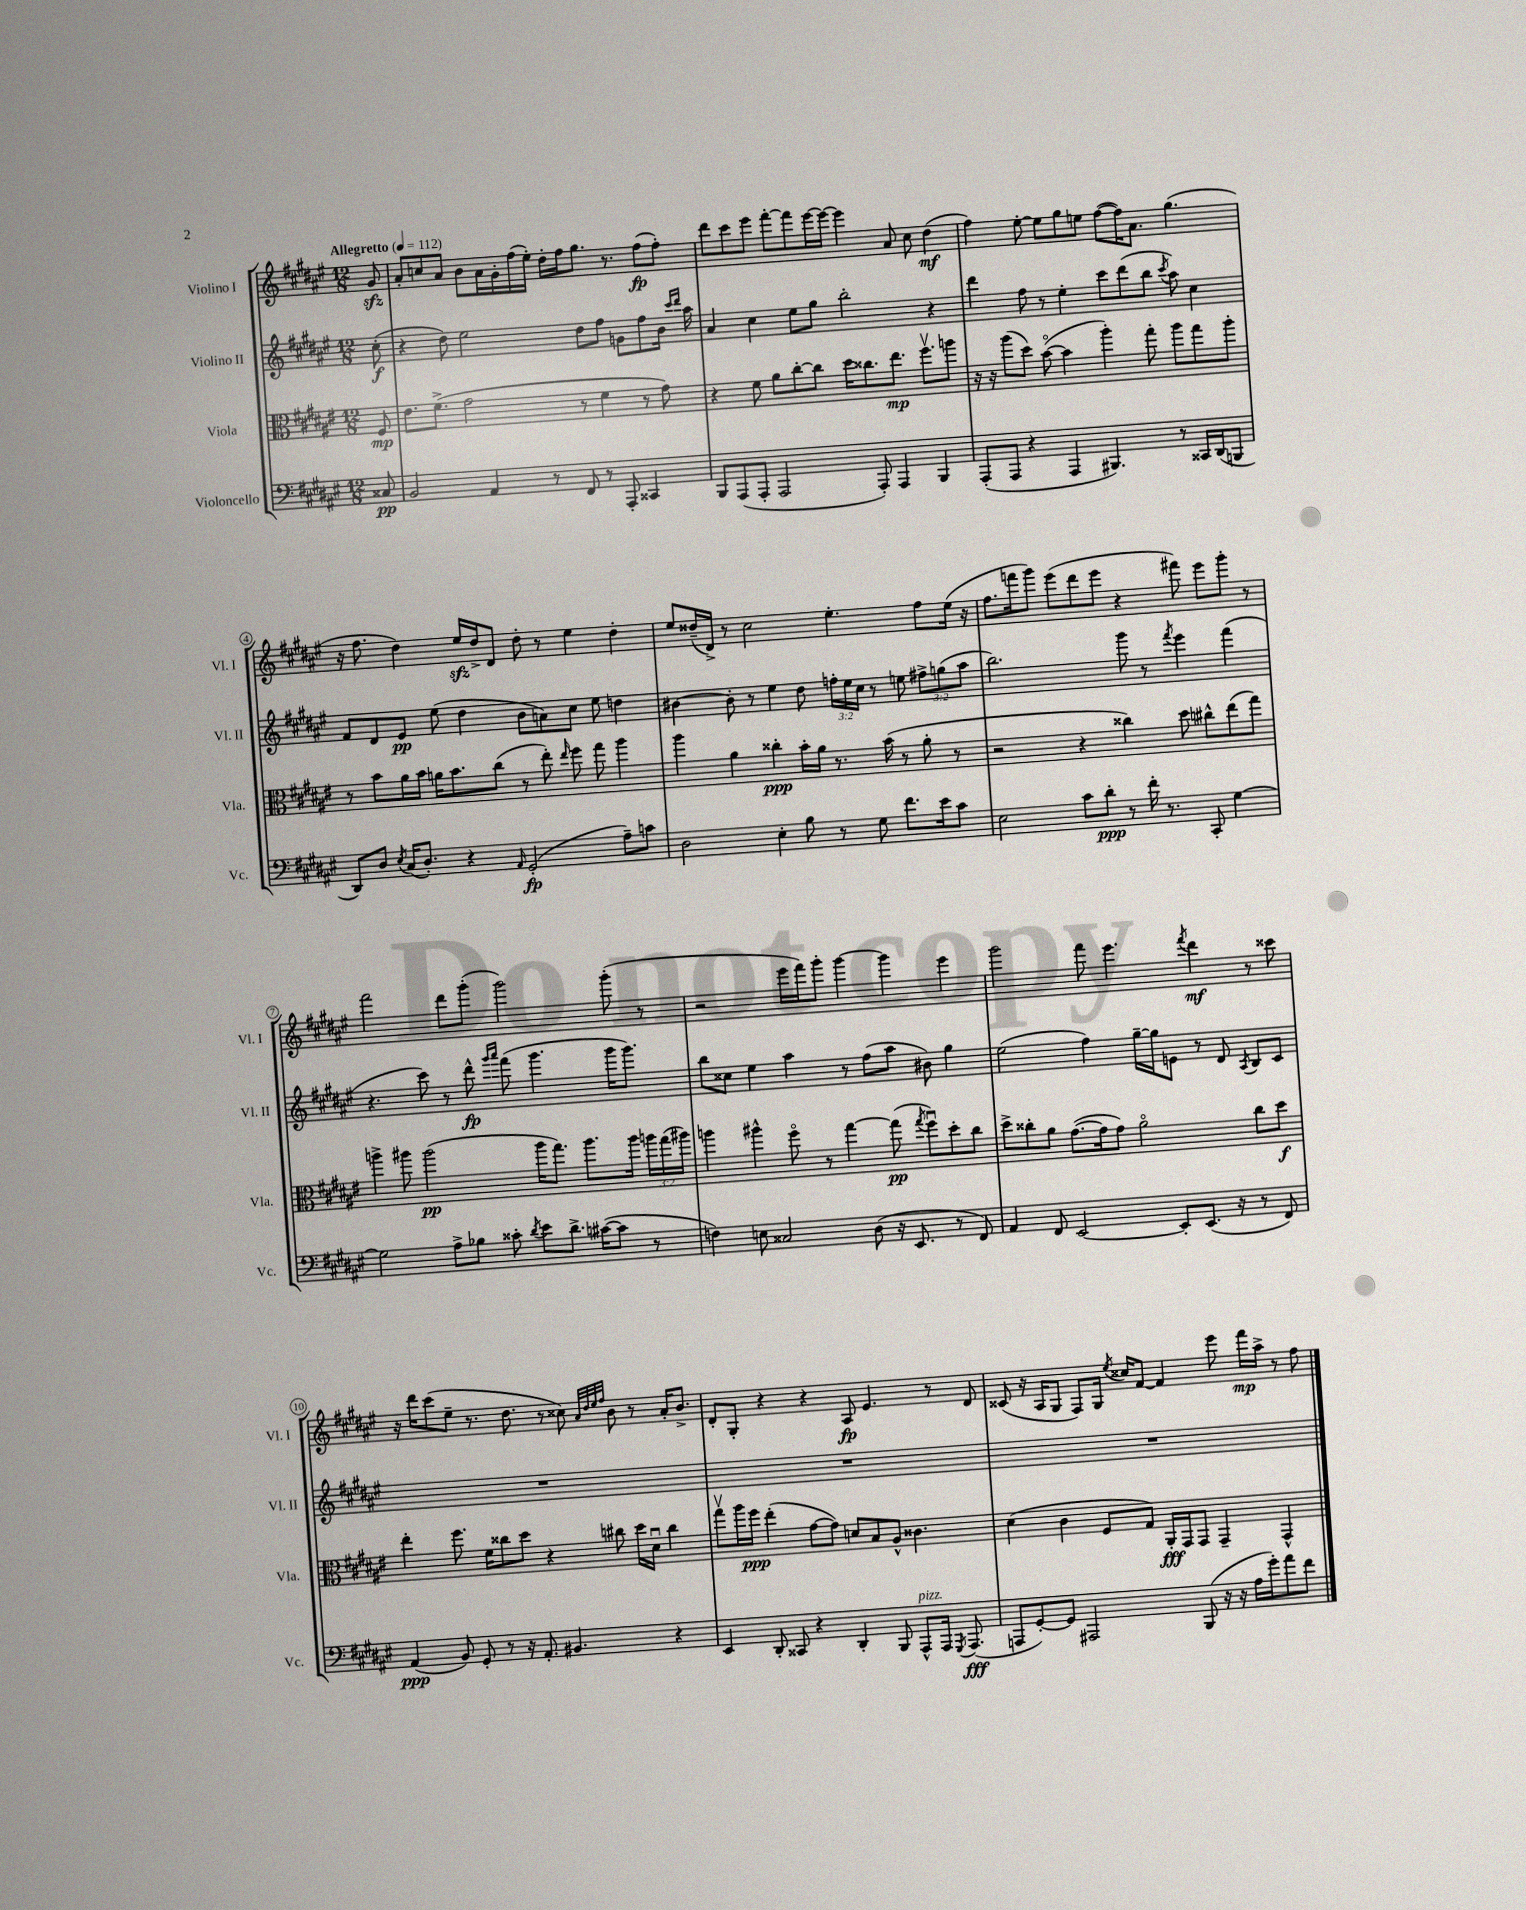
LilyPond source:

<<
\new StaffGroup <<
\new Staff = "s0" \with { instrumentName = "Violino I" shortInstrumentName = "Vl. I" } {
    \clef treble \key fis \major \numericTimeSignature \time 12/8 \partial 8 \tempo "Allegretto" 4 = 112
    \autoBeamOff gis'8\sfz |
    ais'8[-. c''8 ais'8] b'8[ ais'16 gis'16-. fis''16( eis''16]-.) dis''16[-. fis''16 gis''8.] r8. fis''8[\fp( fis''8]-.) |
    dis'''8[ cis'''8 eis'''8] fis'''8[~-. fis'''8 eis'''16~ eis'''16]~ eis'''4 ais'8 cis''8 dis''4\mf( |
    fis''4) eis''8~-. eis''8[ gis''8 e''8] fis''8[~( fis''16) ais'8.] gis''4.( |
    r16 fis''8. dis''4) eis''16[\sfz dis''16-> dis'8] dis''8-. r8 eis''4 dis''4-. |
    eis''8[ disis''16--( dis'16]->) r8 cis''2 eis''4.-. fis''8[ eis''16]( r16 |
    fis''8.[ f'''16 gis'''8]) eis'''8[( dis'''8 eis'''8] r4 fis'''8) eis'''8[ gis'''8]-. r8 |
    fis'''2 dis'''8[ gis'''8]-.( gis'''2) gis'''8-.( r8 |
    r2 eis'''16[ fis'''16) gis'''8]-. gis'''4~ gis'''4 eis'''4 |
    gis'''2 fis'''8 eis'''4. \acciaccatura { fis'''8 } dis'''4\mf r8 cisis'''8 |
    r16 dis'''16[ cis'''8( eis''8]-- r8. dis''8. r8 cisis''8) \grace { ais'32[ dis''32 eis''32 fis''32] } b'8 r8 ais'16[-. b'8.]-> |
    dis'8[-. gis8]-. r4 r4 ais8\fp eis'4. r8 dis'8 |
    cisis'8( r16 ais16[ gis8] fis8[) gis16] \acciaccatura { eis''8 } cisis''16[ fis'8]~ fis'4 eis'''8 fis'''16[\mp ais''16]-> r8 fis''8 \bar "|." |
}
\new Staff = "s1" \with { instrumentName = "Violino II" shortInstrumentName = "Vl. II" } {
    \clef treble \key fis \major \numericTimeSignature \time 12/8 \override Staff.TupletNumber.text = #tuplet-number::calc-fraction-text \partial 8
    \autoBeamOff cis''8-.\f( |
    r4 dis''8) eis''2 dis''8[ fis''8] g'8[ fis''8 b'16] \grace { cis'''16[ dis'''16] } ais''16 |
    ais'4 cis''4 eis''8[ gis''8] b''2-. r4 |
    dis'''4 fis''8 r8 eis''4-. cis'''8[ dis'''8( b''8] \acciaccatura { cis'''8 } ais''8) cis''4 |
    fis'8[ dis'8 eis'8]\pp eis''8( dis''4 b'8[ a'8) cis''8] eis''8 d''4 |
    bis'4~ bis'8-. r8 eis''4 dis''8 \tuplet 3/2 { f''16[-. eis''16 cis''16] } r8 e''8 \tuplet 3/2 { fis''8[-> g''8( ais''8] } |
    b''2.) gis'''8 r8 \acciaccatura { fis'''8 } eis'''4 fis'''4( |
    r4. cis'''8) r8 dis'''8-^\fp \grace { gis'''16[ ais'''16] } fis'''8( gis'''4. gis'''16[ gis'''8.]) |
    b''8[ cisis''8] eis''4 ais''4 r8 fis''8[( ais''8] bis'8) gis''4 |
    eis''2( fis''4) gis''16[~-- gis''16 e'8] r8 dis'8 \acciaccatura { ais8 } b8[ cis'8] |
    R1. |
    R1. |
    R1. \bar "|." |
}
\new Staff = "s2" \with { instrumentName = "Viola" shortInstrumentName = "Vla." } {
    \clef alto \key fis \major \numericTimeSignature \time 12/8 \override Staff.TupletNumber.text = #tuplet-number::calc-fraction-text \partial 8
    \autoBeamOff fis8\mp |
    eis'8.[ fis'8.]->( gis'2 r8 fis'4 r8 gis'8) |
    r4 fis'8 ais'8[ cis''8~-. cis''8] dis''16[ cisis''8. eis''8.]\mp fis''8.[\upbow a''8] |
    r16 r16 ais''8[( dis''8]) b'8~\flageolet( b'4 ais''4-.) gis''8-. ais''8[ gis''8 ais''8]-. |
    r8 b'8[ ais'16 b'16] a'16[ b'8. cis''8]( r8 eis''8-.) \grace { eis''16 } fis''8 gis''8 ais''4 |
    ais''4 ais'4 cisis''4-.\ppp b'16[-. ais'16] r8. b'16( r8 ais'8-. r8 |
    r2 r4 cisis''4) dis''8 cis''8[-^ eis''8( gis''8]) |
    a''4-> ais''8 ais''2\pp( ais''16[ gis''8.]) ais''8.[ ais''16] \tuplet 3/2 { a''16[ gis''16( ais''16]) } |
    a''4 ais''4-^ fis''8\flageolet r8 gis''4~ gis''8\pp( \acciaccatura { gis''8 } fis''8[\downbow) dis''8-. cis''8] |
    dis''8[-> cisis''8-. ais'8] gis'8.[~( gis'16 gis'8]) ais'2\flageolet cisis''8[ dis''8]\f |
    eis''4-. fis''8. fis'16[ cisis''8 dis''8] r4 cis''8 dis''16[ dis'16]\downbow cis''4 |
    gis''8[\upbow ais''16 fis''16]\ppp eis''4-.( gis'8[~ gis'8]) d'8[ b8 ais8]-^ cisis'4. |
    dis'4( cis'4 fis8[ gis8]) ais,16[-.\fff gis,16 gis,8] gis,4-- gis,4-^ \bar "|." |
}
\new Staff = "s3" \with { instrumentName = "Violoncello" shortInstrumentName = "Vc." } {
    \clef bass \key fis \major \numericTimeSignature \time 12/8 \partial 8
    \autoBeamOff cisis8\pp |
    b,2 ais,4 r8 fis,8 r8 ais,,8-. cisis,4 |
    b,,8[ ais,,8( ais,,8]-. ais,,2 ais,,8-.) ais,,4 b,,4 |
    ais,,8[-.( ais,,8] r4 ais,,4 bis,,4.) r8 cisis,16[ dis,16( b,,8] |
    dis,8[) dis8] \acciaccatura { eis8 } cis16[( dis8.]-.) r4 \grace { ais,16 } gis,2-.\fp( ais8[--) c'8] |
    dis2 eis4-. b8 r8 gis8 fis'8.[ eis'16 cis'8] |
    eis2 cis'8[ dis'8]-.\ppp r8 fis'16-. r8. cis,8-. gis4~ |
    gis2 ais8[-> bes8] cisis'8-. \acciaccatura { dis'8 } eis'8[ dis'8.]-> cis'16[~( cis'8] r8 |
    f4) e8 cisis2 dis8( r16 eis,8. r8 fis,8) |
    ais,4 fis,8 eis,2~ eis,8[-. eis,8.]( r16 r8 fis,8) |
    ais,4\ppp( b,8) gis,8-. r8 r16 ais,8.-. bis,4. r4 |
    eis,4 dis,8-. cisis,8 r4 dis,4-. b,,8 ais,,8[-^^\markup { \italic "pizz." } ais,,16] \acciaccatura { gis,,8 } ais,,8.\fff( |
    a,,8[ gis,8~-.) gis,8] ais,,2 b,,8( r16 r16 ais16[ gis'16-.) ais'8 fis'8] \bar "|." |
}
>>
>>
\layout { \context { \Score \override BarNumber.stencil = #(make-stencil-circler 0.1 0.3 ly:text-interface::print) } }
